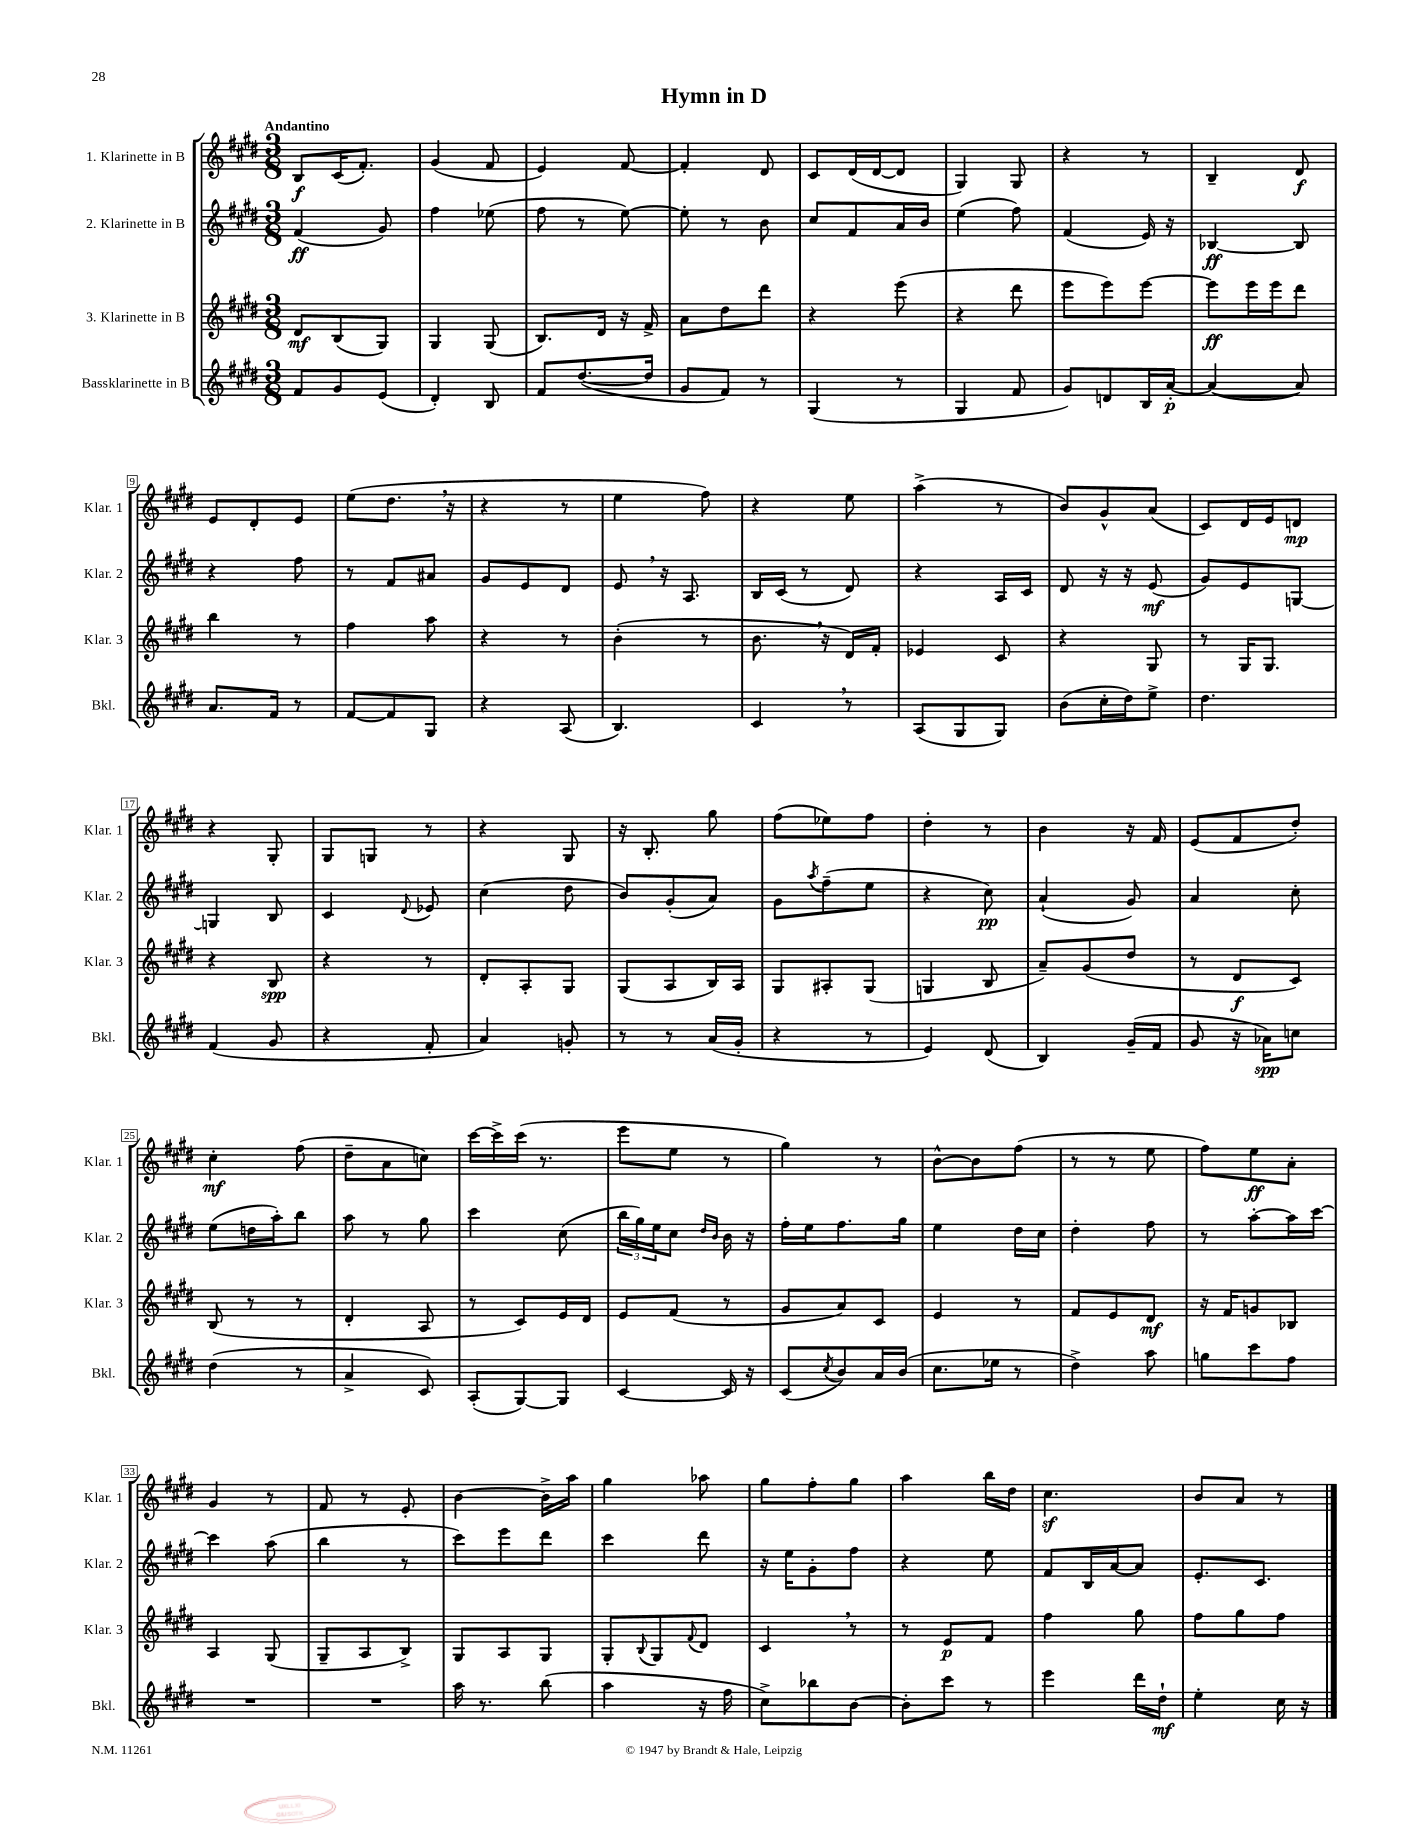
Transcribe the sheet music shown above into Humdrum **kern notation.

**kern	**dynam	**kern	**dynam	**kern	**dynam	**kern	**dynam
*part4	*part4	*part3	*part3	*part2	*part2	*part1	*part1
*staff4	*staff4	*staff3	*staff3	*staff2	*staff2	*staff1	*staff1
*I"Bassklarinette in B	*	*I"3. Klarinette in B	*	*I"2. Klarinette in B	*	*I"1. Klarinette in B	*
*I'Bkl.	*	*I'Klar. 3	*	*I'Klar. 2	*	*I'Klar. 1	*
*clefG2	*	*clefG2	*	*clefG2	*	*clefG2	*
*k[f#c#g#d#]	*	*k[f#c#g#d#]	*	*k[f#c#g#d#]	*	*k[f#c#g#d#]	*
*M3/8	*	*M3/8	*	*M3/8	*	*M3/8	*
=1	=1	=1	=1	=1	=1	=1	=1
!	!	!	!	!	!	!LO:TX:a:B:t=Andantino	!
8f#/L	.	8d#/L	mf	(4f#/	ff	8B/L	f
8g#/	.	(8B/	.	.	.	(16c#/K	.
.	.	.	.	.	.	8.f#'/J)	.
(8e/J	.	8G#/J)	.	8g#/)	.	.	.
=2	=2	=2	=2	=2	=2	=2	=2
4d#'/)	.	4G#/	.	4ff#\	.	(4g#/	.
8B/	.	(8G#/	.	(8ee-X\	.	8f#/	.
=3	=3	=3	=3	=3	=3	=3	=3
8f#/L	.	8.B/L)	.	8ff#\	.	4e/)	.
([8.dd#/	.	.	.	8r	.	.	.
.	.	16d#/Jk	.	.	.	.	.
.	.	16r	.	[8ee\)	.	[8f#/	.
16dd#/Jk]	.	16f#^/	.	.	.	.	.
=4	=4	=4	=4	=4	=4	=4	=4
8g#/L	.	8a\L	.	8ee'\]	.	4f#'/]	.
8f#/J)	.	8dd#\	.	8r	.	.	.
8r	.	8ddd#\J	.	8b\	.	8d#/	.
=5	=5	=5	=5	=5	=5	=5	=5
(4G#/	.	4r	.	8cc#/L	.	8c#/L	.
.	.	.	.	8f#/	.	(16d#/L	.
.	.	.	.	.	.	[16d#/J	.
8r	.	(8eee\	.	16a/L	.	8d#/J]	.
.	.	.	.	16b/JJ	.	.	.
=6	=6	=6	=6	=6	=6	=6	=6
4G#/	.	4r	.	(4ee\	.	4G#/)	.
8f#/	.	8ddd#\	.	8ff#\)	.	8G#/	.
=7	=7	=7	=7	=7	=7	=7	=7
8g#/L)	.	8eee\L	.	(4f#/	.	4r	.
8dn/	.	8eee\)	.	.	.	.	.
16B/L	.	[8eee\J	.	16e/)	.	8r	.
[16a'/JJ	p	.	.	16r	.	.	.
=8	=8	=8	=8	=8	=8	=8	=8
(4a/_	.	8eee\L]	ff	[4B-X/	ff	4B~/	.
.	.	16eee\L	.	.	.	.	.
.	.	16eee\J	.	.	.	.	.
8a/])	.	8ddd#\J	.	8B-/]	.	8d#/	f
!!LO:LB:g=z
=9	=9	=9	=9	=9	=9	=9	=9
8.a/L	.	4bb\	.	4r	.	8e/L	.
.	.	.	.	.	.	8d#'/	.
16f#/Jk	.	.	.	.	.	.	.
8r	.	8r	.	8ff#\	.	8e/J	.
=10	=10	=10	=10	=10	=10	=10	=10
[8f#/L	.	4ff#\	.	8r	.	(8ee\L	.
8f#/]	.	.	.	8f#/L	.	8.dd#,\J	.
8G#/J	.	8aa\	.	8a#X/J	.	.	.
.	.	.	.	.	.	16r	.
=11	=11	=11	=11	=11	=11	=11	=11
4r	.	4r	.	8g#/L	.	4r	.
.	.	.	.	8e/	.	.	.
(8A/	.	8r	.	8d#/J	.	8r	.
=12	=12	=12	=12	=12	=12	=12	=12
4.B/)	.	(4b'\	.	8e,/	.	4ee\	.
.	.	.	.	16r	.	.	.
.	.	.	.	8.A/	.	.	.
.	.	8r	.	.	.	8ff#\)	.
=13	=13	=13	=13	=13	=13	=13	=13
4c#,/	.	8.b,\	.	16B/LL	.	4r	.
.	.	.	.	(16c#/JJ	.	.	.
.	.	.	.	8r	.	.	.
.	.	16r	.	.	.	.	.
8r	.	16d#/LL)	.	8d#/)	.	8ee\	.
.	.	16f#'/JJ	.	.	.	.	.
=14	=14	=14	=14	=14	=14	=14	=14
(8A/L	.	4e-X/	.	4r	.	(4aa^\	.
8G#/	.	.	.	.	.	.	.
8G#/J)	.	8c#/	.	16A/LL	.	8r	.
.	.	.	.	16c#/JJ	.	.	.
=15	=15	=15	=15	=15	=15	=15	=15
(8b\L	.	4r	.	8d#/	.	8b/L)	.
16cc#'\L	.	.	.	16r	.	8g#^^/	.
16dd#\J)	.	.	.	16r	.	.	.
8ee^\J	.	8G#/	.	(8e/	mf	(8a/J	.
=16	=16	=16	=16	=16	=16	=16	=16
4.dd#\	.	8r	.	8g#/L)	.	8c#/L)	.
.	.	16G#/KL	.	8e/	.	16d#/L	.
.	.	8.G#/J	.	.	.	16e/J	.
.	.	.	.	[8Gn/J	.	8dn/J	mp
!!LO:LB:g=z
=17	=17	=17	=17	=17	=17	=17	=17
(4f#/	.	4r	.	4Gn/]	.	4r	.
8g#/	.	8B/	spp	8B/	.	8G#'/	.
=18	=18	=18	=18	=18	=18	=18	=18
4r	.	4r	.	4c#/	.	8G#/L	.
.	.	.	.	.	.	8Gn/J	.
.	.	.	.	8qqd#/	.	.	.
8f#'/	.	8r	.	8e-X/	.	8r	.
=19	=19	=19	=19	=19	=19	=19	=19
4a/)	.	8d#'/L	.	(4cc#\	.	4r	.
.	.	8A'/	.	.	.	.	.
8gn'/	.	8G#/J	.	8dd#\	.	8G#/	.
=20	=20	=20	=20	=20	=20	=20	=20
8r	.	(8G#/L	.	8b/L)	.	16r	.
.	.	.	.	.	.	8.B'/	.
8r	.	8A/	.	(8g#'/	.	.	.
(16a/LL	.	16B/L)	.	8a/J)	.	8gg#\	.
16g#'/JJ	.	16A/JJ	.	.	.	.	.
=21	=21	=21	=21	=21	=21	=21	=21
4r	.	8G#/L	.	8g#\L	.	(8ff#\L	.
.	.	.	.	8qaa/	.	.	.
.	.	8A#X'/	.	(8ff#~\	.	8ee-X\)	.
8r	.	(8G#/J	.	8ee\J	.	8ff#\J	.
=22	=22	=22	=22	=22	=22	=22	=22
4e/)	.	4Gn/	.	4r	.	4dd#'\	.
(8d#/	.	8B/	.	8cc#\)	pp	8r	.
=23	=23	=23	=23	=23	=23	=23	=23
4B/)	.	8a~/L)	.	(4a`/	.	4b\	.
.	.	(8g#/	.	.	.	.	.
(16g#~/LL	.	8dd#/J	.	8g#/)	.	16r	.
16f#/JJ	.	.	.	.	.	16f#/	.
=24	=24	=24	=24	=24	=24	=24	=24
8g#/	.	8r	.	4a/	.	(8e/L	.
16r	.	8d#/L	f	.	.	8f#/	.
16a-X\KL)	spp	.	.	.	.	.	.
8ccn\J	.	8c#/J)	.	8cc#'\	.	8dd#'/J)	.
!!LO:LB:g=z
=25	=25	=25	=25	=25	=25	=25	=25
(4dd#\	.	(8B/	.	(8ee\L	.	4cc#'\	mf
.	.	8r	.	16ddn\L	.	.	.
.	.	.	.	16aa'\J)	.	.	.
8r	.	8r	.	8bb\J	.	(8ff#\	.
=26	=26	=26	=26	=26	=26	=26	=26
4a^/	.	4d#'/	.	8aa\	.	8dd#~\L	.
.	.	.	.	8r	.	8a\	.
8c#/)	.	8A/	.	8gg#\	.	8ccn\J)	.
=27	=27	=27	=27	=27	=27	=27	=27
(8A'/L	.	8r	.	4ccc#\	.	[16ccc#\LL	.
.	.	.	.	.	.	16ccc#^\]	.
[8G#/)	.	8c#/L)	.	.	.	(16ccc#\JJ	.
.	.	.	.	.	.	8.r	.
8G#/J]	.	16e/L	.	(8cc#\	.	.	.
.	.	16d#/JJ	.	.	.	.	.
=28	=28	=28	=28	=28	=28	=28	=28
[4c#/	.	8e/L	.	24bb\LL	.	8eee\L	.
.	.	.	.	24gg#\)	.	.	.
.	.	.	.	24ee\J	.	.	.
.	.	(8f#/J	.	8cc#\J	.	8ee\J	.
.	.	.	.	16qqdd#/LL	.	.	.
.	.	.	.	16qqb/JJ	.	.	.
16c#/]	.	8r	.	16b\	.	8r	.
16r	.	.	.	16r	.	.	.
=29	=29	=29	=29	=29	=29	=29	=29
(8c#/L	.	8g#/L	.	16ff#'\LL	.	4gg#\)	.
.	.	.	.	16ee\J	.	.	.
8qcc#/	.	.	.	.	.	.	.
8b/)	.	8a/)	.	8.ff#\	.	.	.
16a/L	.	8c#/J	.	.	.	8r	.
(16b/JJ	.	.	.	16gg#\Jk	.	.	.
=30	=30	=30	=30	=30	=30	=30	=30
8.cc#\L	.	4e/	.	4ee\	.	[8b^^\L	.
.	.	.	.	.	.	8b\]	.
16ee-X\Jk	.	.	.	.	.	.	.
8r	.	8r	.	16dd#\LL	.	(8ff#\J	.
.	.	.	.	16cc#\JJ	.	.	.
=31	=31	=31	=31	=31	=31	=31	=31
4dd#^\)	.	8f#/L	.	4dd#'\	.	8r	.
.	.	8e/	.	.	.	8r	.
8aa\	.	8d#/J	mf	8ff#\	.	8ee\	.
=32	=32	=32	=32	=32	=32	=32	=32
8ggn\L	.	16r	.	8r	.	8ff#\L)	.
.	.	16f#/KL	.	.	.	.	.
8ccc#\	.	8gn/	.	[8aa'\L	.	8ee\	ff
8ff#\J	.	8B-X/J	.	16aa\L]	.	8a'\J	.
.	.	.	.	[16ccc#\JJ	.	.	.
!!LO:LB:g=z
=33	=33	=33	=33	=33	=33	=33	=33
4.r	.	4A/	.	4ccc#\]	.	4g#/	.
.	.	(8G#/	.	(8aa\	.	8r	.
=34	=34	=34	=34	=34	=34	=34	=34
4.r	.	8G#~/L	.	4bb\	.	8f#/	.
.	.	8A/	.	.	.	8r	.
.	.	8B^/J)	.	8r	.	8e'/	.
=35	=35	=35	=35	=35	=35	=35	=35
16aa\	.	8G#/L	.	8ccc#\L)	.	[4b\	.
8.r	.	.	.	.	.	.	.
.	.	8A/	.	8eee\	.	.	.
(8bb\	.	8G#/J	.	8ddd#\J	.	16b^\LL]	.
.	.	.	.	.	.	16aa\JJ	.
=36	=36	=36	=36	=36	=36	=36	=36
4aa\	.	8G#'/L	.	4ccc#\	.	4gg#\	.
.	.	8qqB/	.	.	.	.	.
.	.	8G#/	.	.	.	.	.
.	.	8qqf#/	.	.	.	.	.
16r	.	8d#/J	.	8ddd#\	.	8aa-X\	.
16ff#\	.	.	.	.	.	.	.
=37	=37	=37	=37	=37	=37	=37	=37
8cc#^\L)	.	4c#,/	.	16r	.	8gg#\L	.
.	.	.	.	16ee\KL	.	.	.
8bb-X\	.	.	.	8g#'\	.	8ff#'\	.
[8b\J	.	8r	.	8ff#\J	.	8gg#\J	.
=38	=38	=38	=38	=38	=38	=38	=38
8b'\L]	.	8r	.	4r	.	4aa\	.
8ccc#\J	.	8e/L	p	.	.	.	.
8r	.	8f#/J	.	8ee\	.	16bb\LL	.
.	.	.	.	.	.	16dd#\JJ	.
=39	=39	=39	=39	=39	=39	=39	=39
4eee\	.	4ff#\	.	8f#/L	.	4.cc#z\	.
.	.	.	.	16B/L	.	.	.
.	.	.	.	[16a/J	.	.	.
16ddd#\LL	.	8gg#\	.	8a/J]	.	.	.
16dd#`\JJ	mf	.	.	.	.	.	.
=40	=40	=40	=40	=40	=40	=40	=40
4ee'\	.	8ff#\L	.	8.e'/L	.	8b/L	.
.	.	8gg#\	.	.	.	8a/J	.
.	.	.	.	8.c#/J	.	.	.
16cc#\	.	8ff#\J	.	.	.	8r	.
16r	.	.	.	.	.	.	.
==	==	==	==	==	==	==	==
*-	*-	*-	*-	*-	*-	*-	*-
